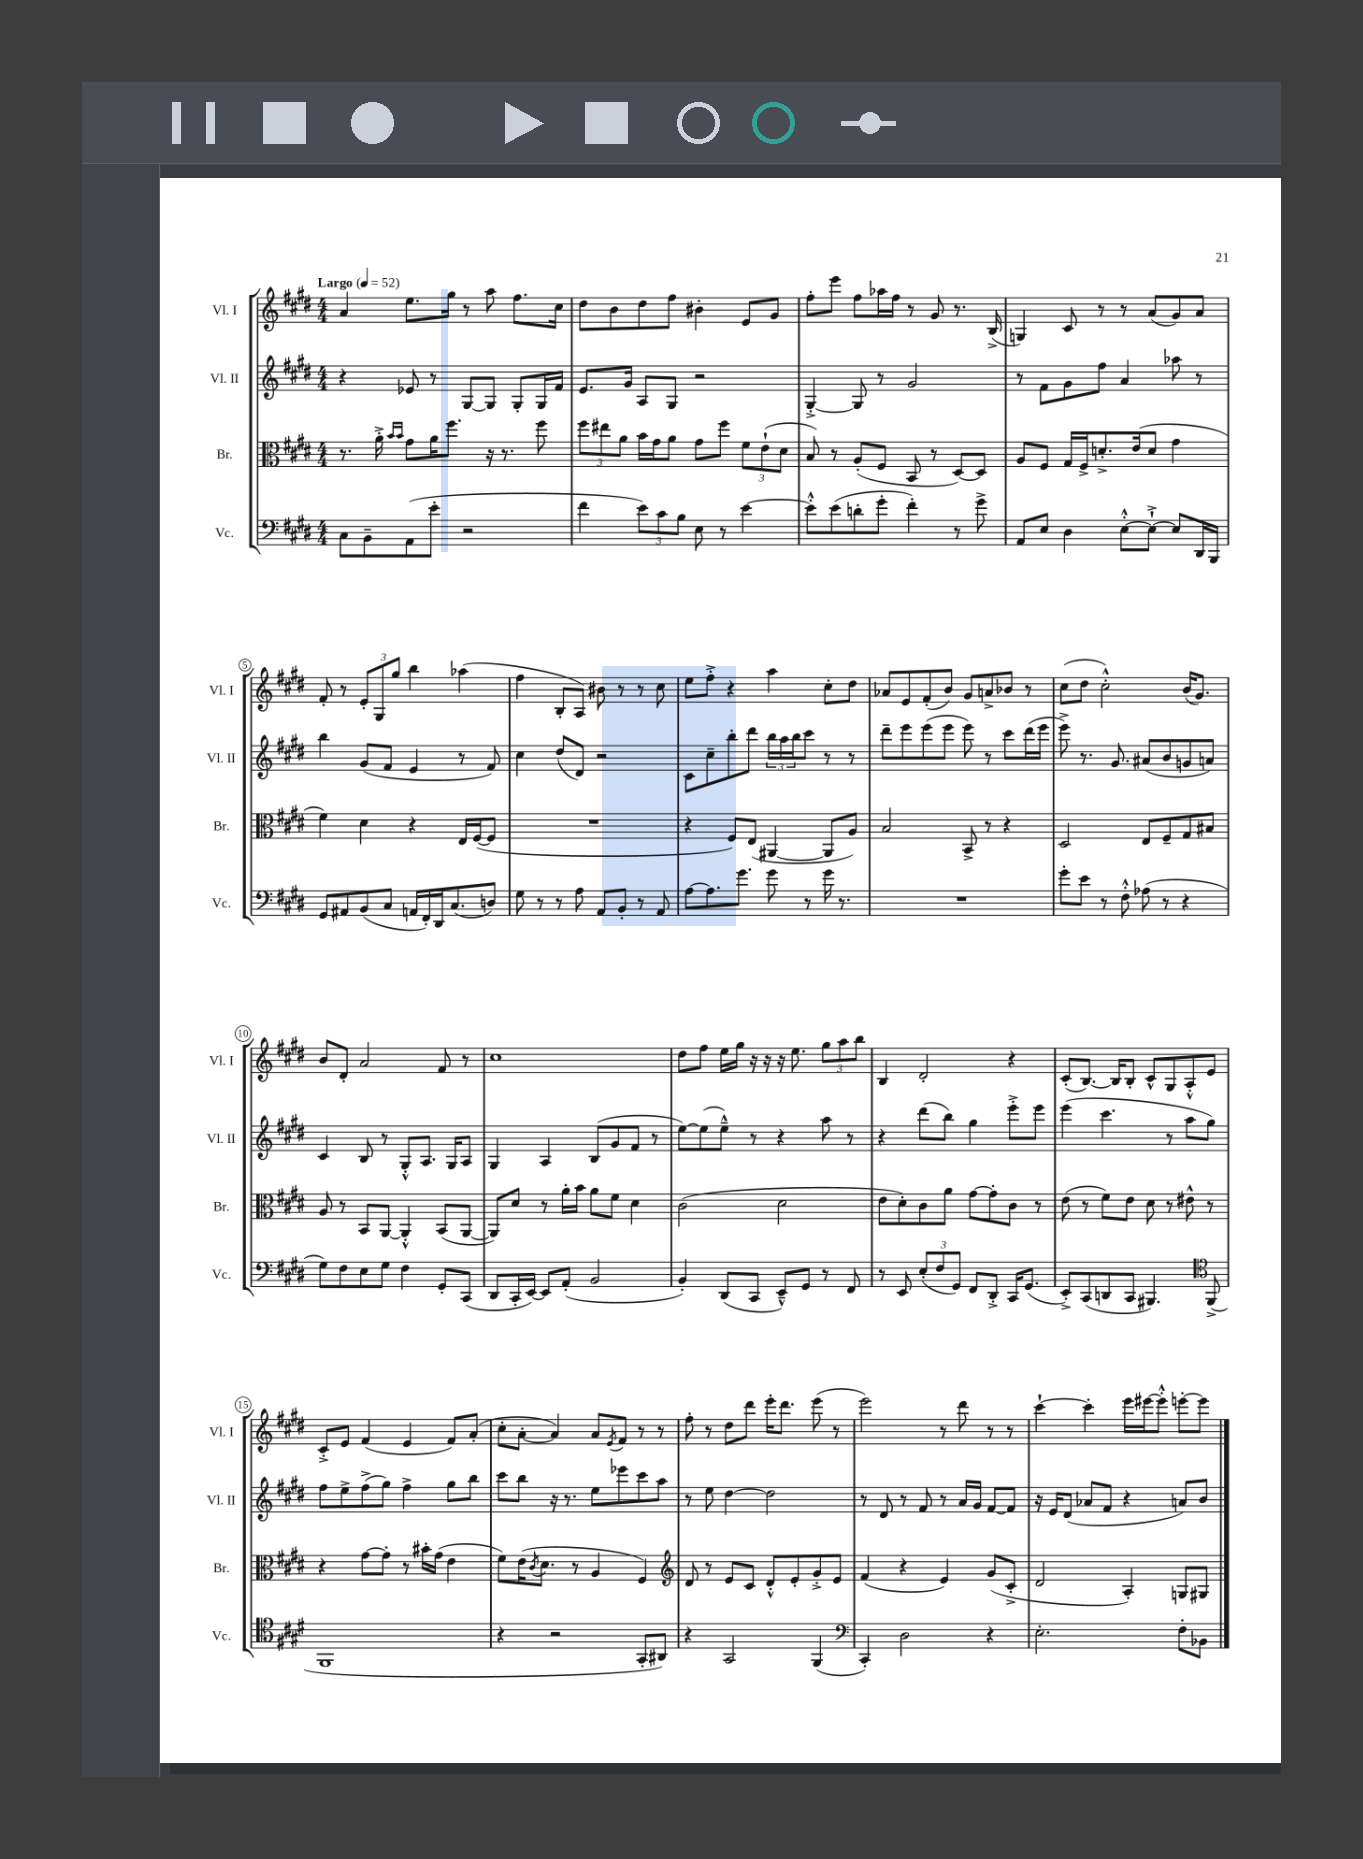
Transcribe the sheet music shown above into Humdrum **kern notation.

**kern	**kern	**kern	**kern
*staff4	*staff3	*staff2	*staff1
*clefF4	*clefC3	*clefG2	*clefG2
*k[f#c#g#d#]	*k[f#c#g#d#]	*k[f#c#g#d#]	*k[f#c#g#d#]
*M4/4	*M4/4	*M4/4	*M4/4
*MM52	*MM52	*MM52	*MM52
8C#	8.r	4r	4a
8BB~	.	.	.
.	16a'^	.	.
.	16qqb	.	.
.	16qqb	.	.
(8AA	8g#	8e-	8.ee
8e'	16a	8r	.
.	8.ff#	.	16gg#
2r	.	[8G#	8r
.	16r	8G#]	8aa
.	8.r	.	.
.	.	8G#'	8.ff#
.	8ff#	16G#	.
.	.	16f#	16cc#
=	=	=	=
4f#	12ff#	8.e	8dd#
.	12ee#	.	.
.	.	.	8b
.	12a	.	.
.	.	16g#	.
12e)	16b	8A	8dd#
.	16g#	.	.
12c#	.	.	.
.	8a	8G#	8ff#
12B	.	.	.
8E	8g#	2r	4b#'
8r	8ff#	.	.
[4e	12f#	.	8e
.	(12e`	.	.
.	.	.	8g#
.	12d#	.	.
=	=	=	=
8e'^^]	8B)	[4G#'^	8ff#'
(8e	8r	.	8eee
8d'	(8A'	8G#]	8ff#
8g#'	8F#	8r	16aa-
.	.	.	16ff#
4f#')	8BB	2g#	8r
.	8r	.	8g#
8r	[8D#)	.	8.r
8g#^	8D#]	.	.
.	.	.	(16B^
=	=	=	=
8AA	8A	8r	4G)
8E	8F#	8f#	.
4D#	16G#	8g#	8c#
.	16F#^	.	.
.	8.d'^	8ff#	8r
[8E'^^	.	4a	8r
.	(16e	.	.
8E`^_	8d	.	(8a
8E]	4g#	8aa-	8g#)
16DD#	.	8r	8a
16BBB	.	.	.
=	=	=	=
8GG#	4f#)	4bb	8f#'
8AA#	.	.	8r
(8BB	4d#	(8g#	12e'
.	.	.	12G#
8C#	.	8f#	.
.	.	.	12gg#
16AA	4r	4e	4bb
16FF#')	.	.	.
16DD#	.	.	.
(8.C#	.	.	.
.	16E	8r	(4aa-
.	([16F#	.	.
8D)	8F#]	8f#)	.
=	=	=	=
8G#	1r	4cc#	4ff#
8r	.	.	.
8r	.	(8dd#	8B'
8A	.	8d#)	8A)
8AA	.	2r	8b#
8BB'	.	.	8r
8r	.	.	8r
8AA	.	.	8cc#
=	=	=	=
[8A	4r	8c#	8ee
8.A]	.	8cc#~	8ff#'^
.	8F#)	8bb'	4r
8.g#	.	.	.
.	(8E	8ddd#	.
8g#	[4AA#	24bb	4aa
.	.	24aa	.
.	.	24bb	.
8r	.	8ccc#	.
16g#	8AA#]	8r	8cc#'
8.r	.	.	.
.	8A)	8r	8dd#
=	=	=	=
1r	2B	8ddd#~	8a-
.	.	8eee	8e
.	.	(8eee	(8f#'
.	.	8eee	8b)
.	8BB^	8eee)	8g#
.	8r	8r	8a^
.	4r	8ccc#	8b-
.	.	(16ddd#	8r
.	.	16eee	.
=	=	=	=
8g#'	2D#	8eee^)	(8cc#
8e	.	8.r	8dd#
8r	.	.	2cc#'^^)
.	.	8.g#	.
8F#'^^	.	.	.
(8A-	8E	(8a#	.
8r	8F#~	8b	.
4r	8G#	8g	(16b
.	.	.	8.g#)
.	8B#	8a)	.
=	=	=	=
8G#)	8A	4c#	8b
8F#	8r	.	8d#'
8E	8BB	8B	2a
8G#	[8AA	8r	.
4F#	4AA'^^]	8G#'^^	.
.	.	8.A	.
8GG#'	(8BB	.	8f#
.	.	16G#	.
(8CC#	[8AA	8A	8r
=	=	=	=
8DD#	8AA])	4G#	1cc#
16CC#'	8d#	.	.
[16EE)	.	.	.
8EE]	8r	4A	.
(8AA'	16a'	.	.
.	16b	.	.
2BB	8a	(8B	.
.	8f#	8g#	.
.	4d#	8f#	.
.	.	8r	.
=	=	=	=
4BB')	(2c#	[8ee)	8dd#
.	.	(8ee]	8ff#
(8DD#	.	8ee~^^)	16ee
.	.	.	16gg#
8CC#	.	8r	16r
.	.	.	16r
8EE~^^)	2d#	4r	16r
.	.	.	8.ee
8GG#	.	.	.
8r	.	8aa	12gg#
.	.	.	12aa
8FF#	.	8r	.
.	.	.	12bb
=	=	=	=
8r	8e	4r	4B
8EE	8d#')	.	.
(12E'	8c#	(8ddd#	2d#'
12F#	.	.	.
.	8a	8bb)	.
12GG#)	.	.	.
8FF#	[8g#	4gg#	.
8DD#'^	8g#']	.	.
16CC#	8c#	8eee'^	4r
(8.GG#	.	.	.
.	8r	8eee	.
=	=	=	=
8EE'^)	(8e	(4eee	(8c#'
(8CC#	8r	.	[8.B)
8DD	8f#)	4.ccc#	.
.	.	.	16B]
8CC#	8e	.	8B'
4.BBB#)	8d#	.	8c#^^
.	8r	8r	8G#
.	8e#^^	8aa	8A'^^
*clefC4	*	*	*
(8FF#^	8r	8gg#)	8e
=	=	=	=
1FF#	4r	8ff#	8c#'^
.	.	8ee^	8e
.	[8g#	(8ff#^	(4f#
.	8g#']	8gg#)	.
.	8r	4ff#^	4e
.	16b#'	.	.
.	(16g#	.	.
.	4e	8gg#	8f#)
.	.	8bb	(8a'
=	=	=	=
4r	8f#)	8ccc#	8cc#'
.	(16e	8bb	[8a'
.	8qc#	.	.
.	8.d#	.	.
2r	.	16r	4a])
.	.	8.r	.
.	8r	.	.
.	4A	8ee	8a
.	.	.	8qe
.	.	8eee-	8f#
8GG#'	4F#)	8ccc#	8r
8AA#)	.	8aa	8r
=	=	=	=
*	*clefG2	*	*
4r	8d#	8r	8ff#'
.	8r	8ee	8r
2GG#	8e	[4dd#	8dd#
.	8c#	.	8ddd#
.	8d#'^^	2dd#]	16eee'
.	.	.	8.ddd#
.	8e'	.	.
(4FF#	8g#'^	.	(8eee
.	8e	.	8r
=	=	=	=
*clefF4	*	*	*
4CC#')	(4f#	8r	2eee)
.	.	8d#	.
2D#	4r	8r	.
.	.	8f#	.
.	4e)	8r	8r
.	.	16a	8ddd#
.	.	16g#	.
4r	(8g#	[8f#	8r
.	8c#'^	8f#]	8r
=	=	=	=
2.E'	2d#	16r	[4ccc#`
.	.	16e	.
.	.	(8d#	.
.	.	8a-	4ccc#']
.	.	8f#	.
.	4A')	4r	16eee
.	.	.	[16eee#
.	.	.	8eee#'^^]
8F#'	8G	8a)	[8eee'
8BB-	8G#	8b	8eee]
==	==	==	==
*-	*-	*-	*-
